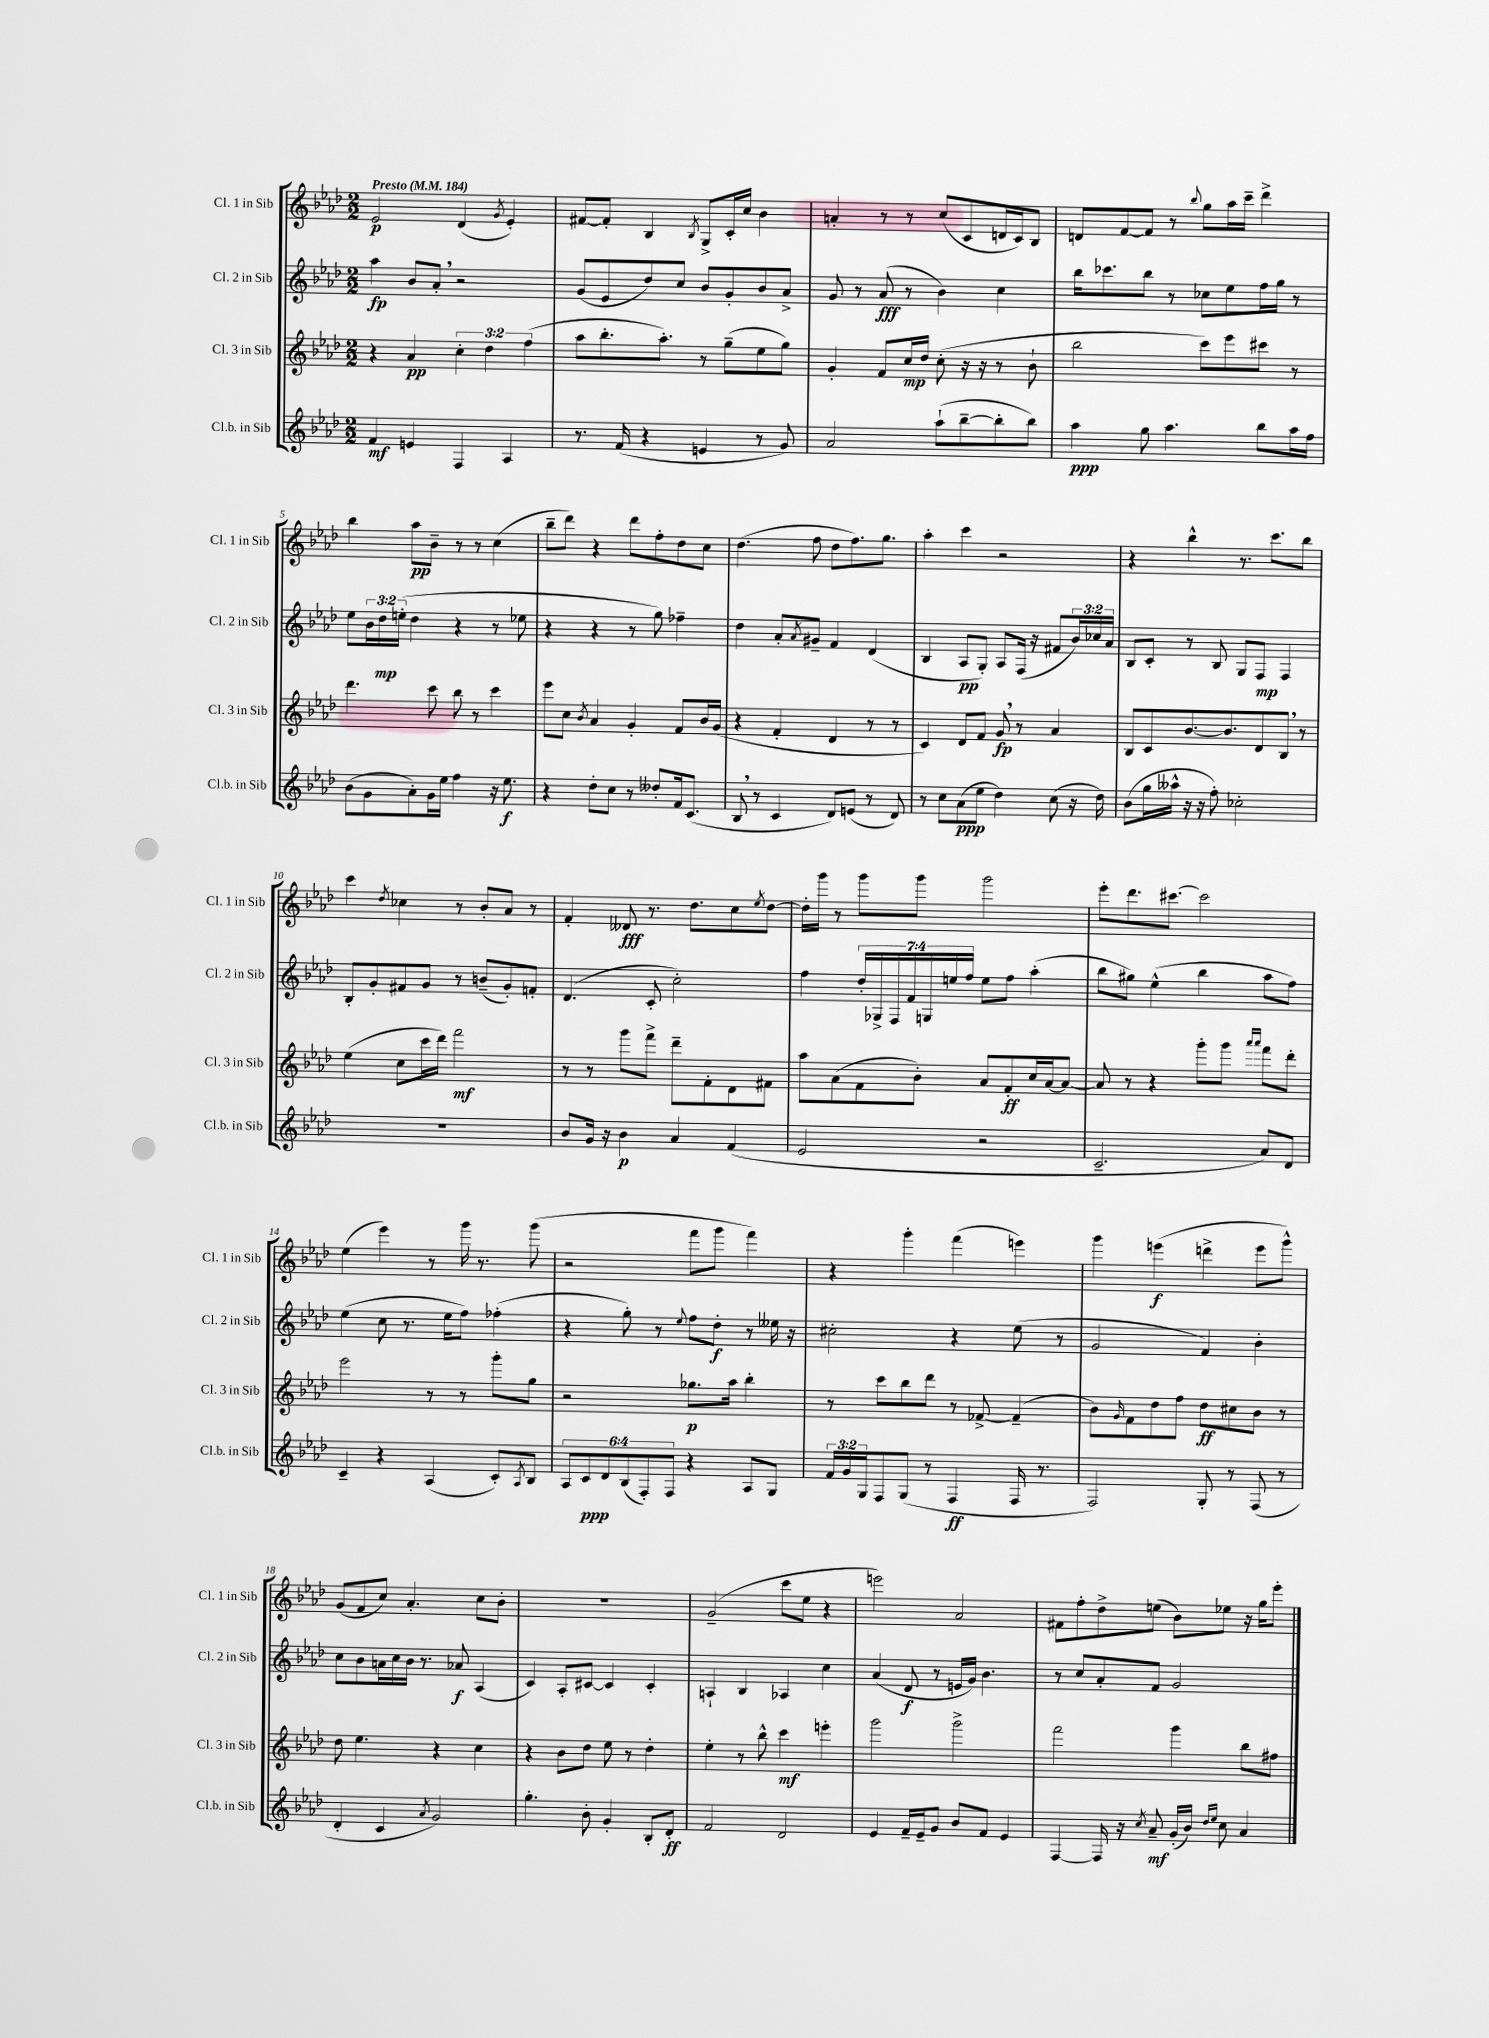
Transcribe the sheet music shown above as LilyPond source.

<<
\new StaffGroup <<
\new Staff = "s0" \with { instrumentName = "Cl. 1 in Sib" shortInstrumentName = "Cl. 1 in Sib" } {
    \clef treble \key aes \major \numericTimeSignature \time 2/2 \tempo "Presto" 4 = 184
    ees'2\p des'4( \acciaccatura { g'8 } ees'4-.) |
    fis'8~ fis'8-. bes4 \acciaccatura { bes8 } g8-> c'16-. c''16 bes'4 |
    a'4-. r8 r8 c''8( c'8 d'16 c'16) bes8 |
    d'8 f'8~ f'8 r8 \appoggiatura { bes''8 } g''8 aes''16 c'''16-- des'''4-> |
    bes''4 aes''8\pp bes'8-- r8 r8 c''4( |
    bes''8-- des'''8) r4 des'''8 f''8-. des''8 c''8 |
    des''4.( f''8 des''8 f''8.) g''8. |
    aes''4-. c'''4 r2 |
    r4 bes''4-^ r8. c'''8. bes''8 |
    c'''4 \acciaccatura { des''8 } ces''4 r8 bes'8-. aes'8 r8 |
    f'4-. deses'8\fff r8. des''8. c''8 \acciaccatura { ees''8 } des''8~ |
    des''16-. g'''16 r8 g'''8 g'''8 g'''2 |
    ees'''8-. des'''8. cis'''8.~ cis'''2 |
    ees''4( ees'''4) r8 g'''16 r8. g'''8( |
    r2 f'''8 g'''8 f'''4) |
    r4 g'''4-. f'''4( e'''4) |
    g'''4 e'''4\f( d'''4-> e'''8 g'''8-^) |
    g'8( f'8 c''8) aes'4.-. c''8 bes'8-. |
    R1 |
    g'2--( c'''8 ees''8 r4 |
    e'''2) aes'2 |
    fis'8 f''8-. des''8-> e''8( bes'8) ees''8 r16 g''16 ees'''8-. \bar "|." |
}
\new Staff = "s1" \with { instrumentName = "Cl. 2 in Sib" shortInstrumentName = "Cl. 2 in Sib" } {
    \clef treble \key aes \major \numericTimeSignature \time 2/2 \override Staff.TupletNumber.text = #tuplet-number::calc-fraction-text
    aes''4\fp bes'8 aes'8-. \breathe r2 |
    g'8( ees'8 des''8) c''8 bes'8 g'8-. bes'8 aes'8-> |
    g'8 r8 aes'8\fff( r8 bes'4) c''4 |
    bes''16 ces'''8. bes''8 r8 ces''8 ees''8 f''16 g''16 r8 |
    ees''8 \tuplet 3/2 { bes'16 des''16\mp e''16-.( } des''4 r4 r8 ees''8 |
    r4 r4 r8 g''8) fes''4-- |
    des''4 aes'8-. \acciaccatura { aes'8 } gis'8-- f'4 des'4( |
    bes4 aes8\pp g8-.) aes8 f16( r16 fis'8 \tuplet 3/2 { bes'16) ces''16 aes'16 } |
    bes8 c'8-. r8 bes8 g8 f8\mp f4 |
    bes8-. g'8-. fis'8 g'8 r8 b'8--( g'8-.) f'8-. |
    des'4.( c'8-. c''2-.) |
    f''4 \tuplet 7/4 { des''16-. ges16-> f16 f'16 g16 e''16 f''16 } e''8 f''8 aes''4-.( |
    bes''8 gis''8) ees''4-^( bes''4 aes''8 f''8) |
    ees''4( c''8 r8. ees''16 f''8) fes''4-.( |
    r4 g''8-.) r8 \appoggiatura { ees''8 } f''8 des''8-.\f r8 eeses''16 r16 |
    cis''2-. r4 ees''8( r8 |
    g'2 f'4) bes'4-. |
    c''8 bes'8 a'16 c''16 bes'16 r8. aes'8\f aes4( |
    c'4) aes8-. cis'8~ cis'4 cis'4-. |
    a4-! bes4 aes4 c''4 |
    aes'4( des'8\f r8 e'16 g'16) bes'4. |
    r8 c''8 aes'8-. f'8 g'2 \bar "|." |
}
\new Staff = "s2" \with { instrumentName = "Cl. 3 in Sib" shortInstrumentName = "Cl. 3 in Sib" } {
    \clef treble \key aes \major \numericTimeSignature \time 2/2 \override Staff.TupletNumber.text = #tuplet-number::calc-fraction-text
    r4 aes'4\pp \tuplet 3/2 { c''4-. des''4 f''4( } |
    aes''8 bes''8.-. aes''8.-.) r8 g''8--( ees''8 g''8) |
    g'4-. f'8 c''16\mp des''16 c''8-.( r16 r16 r8 bes'8-! |
    bes''2 c'''8) ees'''8 cis'''8 r8 |
    des'''4. c'''8 bes''8 r8 c'''4 |
    ees'''8 c''8 \acciaccatura { bes'8 } aes'4 g'4-. f'8 bes'16 g'16( |
    r4 f'4-. des'4 r8 r8 |
    c'4) des'8 f'8 g'8\fp \breathe r8 aes'4 |
    bes8 c'8 bes'8.~ bes'8. des'8 bes8 \breathe r8 |
    ees''4( c''8 c'''16 des'''16) f'''2\mf |
    r8 r8 g'''8 f'''8-> des'''8-- f'8-. des'8 fis'8 |
    aes''8 aes'8( f'8 bes'8-.) aes'8 f'8-.\ff c''16 aes'16~ aes'8~ |
    aes'8 r8 r4 g'''8-. g'''8 \grace { aes'''16 aes'''16 } f'''8 des'''8-. |
    ees'''2 r8 r8 g'''8-. g''8 |
    r2 ges''8.\p aes''16 bes''4-. |
    r8 c'''8 bes''8 des'''8 r8 fes'8~-> fes'4--( |
    bes'8) \grace { g'16 } f'8 des''8 f''8 des''8\ff cis''8 bes'8 r8 |
    des''8 ees''4. r4 c''4 |
    r4 bes'8 des''8 ees''8 r8 des''4-. |
    ees''4-. r8 bes''8-^ c'''4\mf e'''4-. |
    g'''2 g'''2-> |
    f'''2 g'''4 bes''8 fis''8 \bar "|." |
}
\new Staff = "s3" \with { instrumentName = "Cl.b. in Sib" shortInstrumentName = "Cl.b. in Sib" } {
    \clef treble \key aes \major \numericTimeSignature \time 2/2 \override Staff.TupletNumber.text = #tuplet-number::calc-fraction-text
    f'4\mf e'4 f4 aes4 |
    r8. f'16( r4 e'4 r8 g'8) |
    aes'2 aes''8-!( bes''8~-- bes''8-. bes''8) |
    aes''4\ppp g''8 aes''4. bes''8 aes''16 f''16 |
    bes'8( g'8 aes'8-.) g'16 ees''16 f''4 r16 ees''8.\f |
    r4 des''8-. c''8 r8 deses''8-. f'16 c'8.( |
    bes8 \breathe r8 c'4 des'8) e'8( r8 des'8) |
    r8 c''8 aes'8\ppp( ees''8 des''4) c''8( r16 des''16) |
    bes'8( g''16 aeses''16-^ r16 r16 f''8-.) ces''2-. |
    R1 |
    bes'8 g'16 r16 bes'4\p aes'4 f'4( |
    ees'2 r2 |
    c'2.-- aes'8) des'8 |
    c'4-- r4 aes4( c'8-.) \acciaccatura { aes8 } bes8 |
    \tuplet 6/4 { aes8 c'8\ppp des'8 bes8( f8-.) f8 } r4 aes8 g8 |
    \tuplet 3/2 { f'16 g'16 g16 } f8 g8( r8 f4\ff f16 r8. |
    f2) g8-. r8 f8( r8 |
    des'4-. c'4 \acciaccatura { aes'8 } g'2) |
    g''4.-. bes'8-. g'4-. bes8-. des'8-.\ff |
    f'2 des'2 |
    ees'4 f'16-- ees'16-- g'8 bes'8 f'8 ees'4 |
    f4~ f16 r16 \acciaccatura { c''8 } aes'8--\mf g'16-.( bes'16) \grace { des''16 ees''16 } c''8 aes'4 \bar "|." |
}
>>
>>
